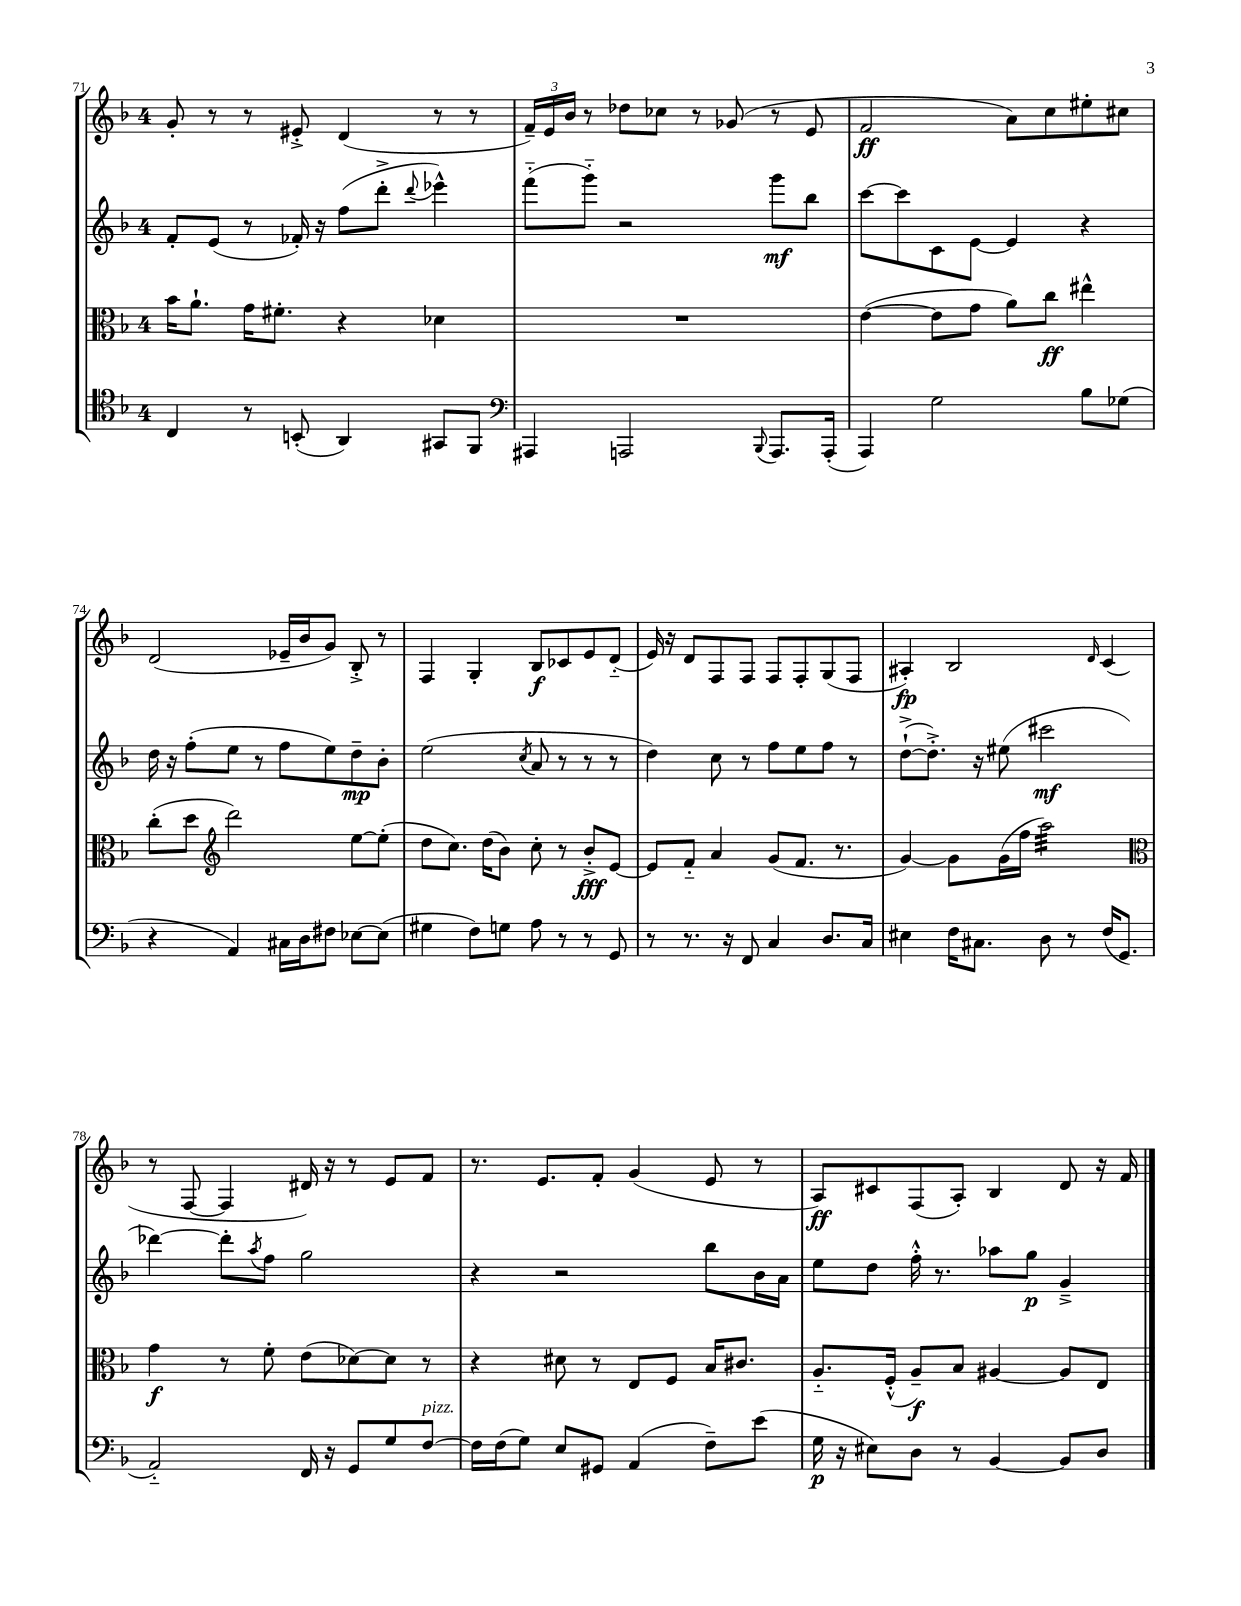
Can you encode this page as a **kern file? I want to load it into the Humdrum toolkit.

**kern	**kern	**kern	**kern
*staff4	*staff3	*staff2	*staff1
*clefC4	*clefC3	*clefG2	*clefG2
*k[b-]	*k[b-]	*k[b-]	*k[b-]
*M4/4	*M4/4	*M4/4	*M4/4
4C/	16b-\LK	8f'/L	8g'/
.	8.a`\J	.	.
.	.	(8e/J	8r
8r	16g\LK	8r	8r
.	8.f#'\J	.	.
(8BB'/	.	16f-'/)	8e#'^/
.	.	16r	.
4AA/)	4r	(8ff\L	(4d/
.	.	8ddd'^\J	.
.	.	8qqddd/	.
8GG#/L	4d-\	4eee-^^\)	8r
8FF/J	.	.	8r
=	=	=	=
*clefF4	*	*	*
4AAA#/	1r	(8fff'~\L	24f~/LL)
.	.	.	24e/
.	.	.	24b-/JJ
.	.	8ggg'~\J)	8r
2AAA/	.	2r	8dd-\L
.	.	.	8cc-\J
.	.	.	8r
.	.	.	(8g-/
8qqBBB-/	.	.	.
8.AAA/L	.	8ggg\L	8r
.	.	8bb-\J	8e/
(16AAA'/Jk	.	.	.
=	=	=	=
4AAA/)	([4e\	[8ccc\L	2f/
.	.	8ccc\]	.
2G\	8e\]L	8c\	.
.	8g\J	[8e\J	.
.	8a\L)	4e/]	8a\L)
.	8cc\J	.	8cc\
8B-\L	4ee#^^\	4r	8ee#'\
(8G-\J	.	.	8cc#\J
=	=	=	=
4r	(8cc'\L	16dd\	(2d/
.	.	16r	.
.	8dd\J	(8ff'\L	.
*	*clefG2	*	*
4AA/)	2ddd\)	8ee\J	.
.	.	8r	.
16C#\LL	.	8ff\L	16e-~/LL
16D\J	.	.	16b-/J
8F#\J	.	8ee\)	8g/J)
[8E-\L	[8ee\L	8dd~\	8B-'^/
(8E-\]J	(8ee'\]J	8b-'\J	8r
=	=	=	=
4G#\	8dd\L	(2ee\	4F/
.	8.cc\J)	.	.
8F\L)	.	.	4G'/
.	(16dd\LK	.	.
8G\J	8b-\J)	.	.
.	.	8qcc/	.
8A\	8cc'\	8a/	8B-/L
8r	8r	8r	8c-/
8r	8b-'^/L	8r	8e/
8GG/	[8e/J	8r	(8d'~/J
=	=	=	=
8r	8e/]L	4dd\)	16e/)
.	.	.	16r
8.r	8f'~/J	.	8d/L
.	4a/	8cc\	8F/
16r	.	.	.
8FF/	.	8r	8F/J
4C/	(8g/L	8ff\L	8F/L
.	8.f/J	8ee\	8F'/
8.D/L	.	8ff\J	(8G/
.	8.r	.	.
.	.	8r	8F/J
16C/Jk	.	.	.
=	=	=	=
4E#\	[4g/)	([8dd`^\L	4A#'/)
.	.	8.dd'^\]J)	.
16F\LK	8g\]L	.	2B-/
8.C#\J	.	16r	.
.	(16g\L	(8ee#\	.
.	16ff\JJ	.	.
8D\	2aa\)	2ccc#\	.
8r	.	.	.
.	.	.	16qqd/
(16F/LK	.	.	(4c/
8.GG/J	.	.	.
=	=	=	=
*	*clefC3	*	*
2AA'~/)	4g\	[4ddd-\)	8r
.	.	.	[8F/
.	8r	8ddd-'\]L	4F/]
.	.	8qaa/	.
.	8f'\	8ff\J	.
16FF/	(8e\L	2gg\	16d#/)
16r	.	.	16r
8GG/L	[8d-\)	.	8r
8G/	8d-\]J	.	8e/L
[8F/J	8r	.	8f/J
=	=	=	=
16F\]LL	4r	4r	8.r
(16F\J	.	.	.
8G\J)	.	.	.
.	.	.	8.e/L
8E/L	8d#\	2r	.
8GG#/J	8r	.	8f'/J
(4AA/	8E/L	.	(4g/
.	8F/J	.	.
8F~\L)	16B-/LK	8bb-\L	8e/
.	8.c#/J	.	.
(8e\J	.	16b-\L	8r
.	.	16a\JJ	.
=	=	=	=
16G\	8.A'~/L	8ee\L	8A/L)
16r	.	.	.
8E#\L)	.	8dd\J	8c#/
.	(16F'^^/Jk	.	.
8D\J	8A~/L)	16ff'^^\	(8F/
.	.	8.r	.
8r	8B-/J	.	8A'/J)
[4BB-/	[4A#/	8aa-\L	4B-/
.	.	8gg\J	.
8BB-/]L	8A#/]L	4g~^/	8d/
8D/J	8E/J	.	16r
.	.	.	16f/
==	==	==	==
*-	*-	*-	*-
